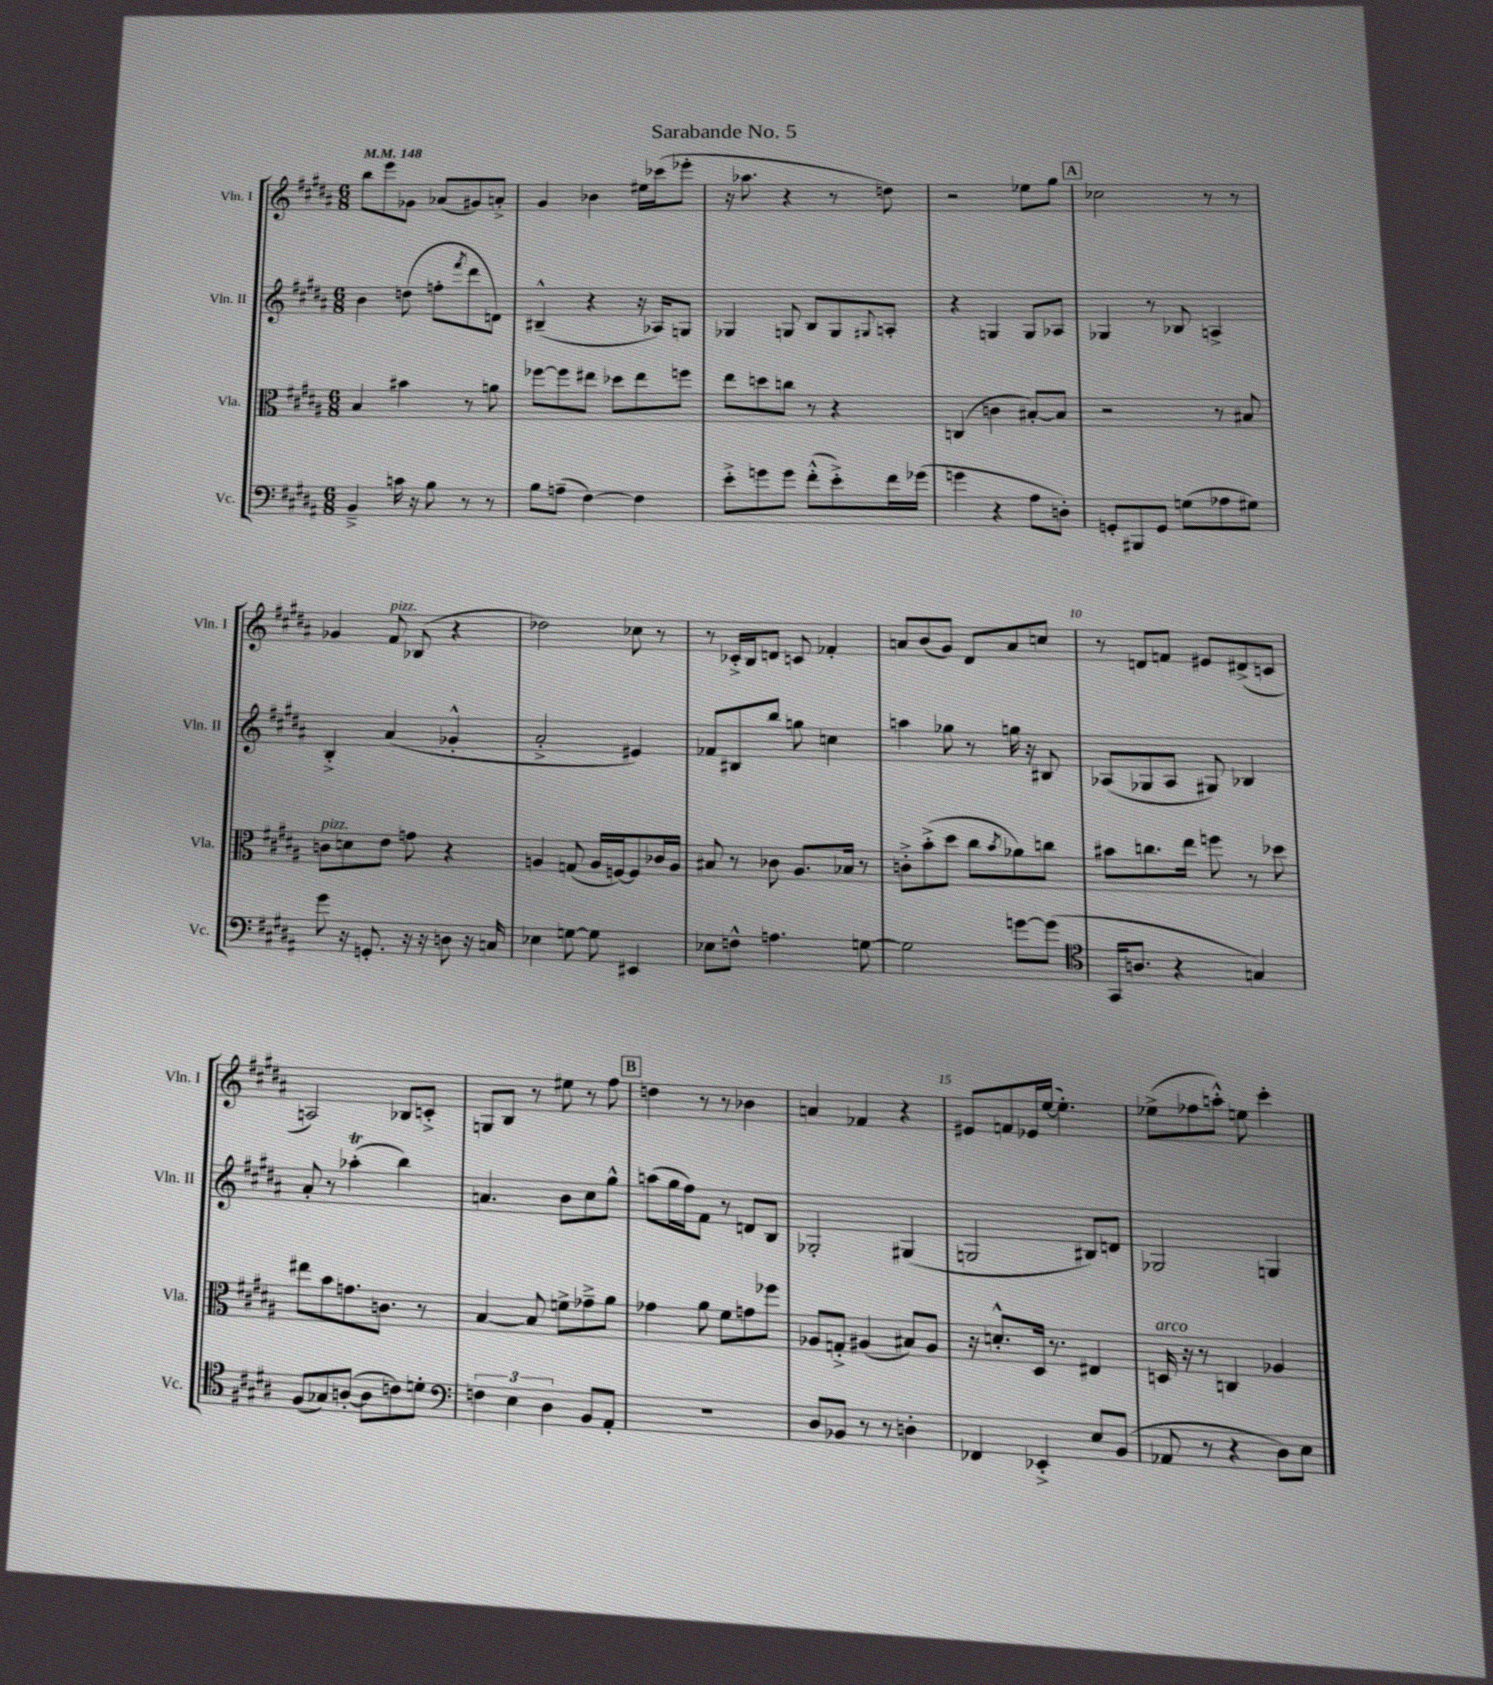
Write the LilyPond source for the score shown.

\header { title = "Sarabande No. 5" }
<<
\new StaffGroup <<
\new Staff = "s0" \with { instrumentName = "Vln. I" shortInstrumentName = "Vln. I" } {
    \clef treble \key b \major \numericTimeSignature \time 6/8 \tempo 4 = 148
    b''8 e'''8 ges'8 aes'8( gis'8) a'8-.-> |
    gis'4 bes'4 eis''16 ces'''16( ees'''8-. |
    r16 aes''8. r4 r8 d''8) |
    r2 ees''8 gis''8 |
    \mark \markup { \box "A" } ces''2 r8 r8 |
    ges'4 fis'8^\markup { \italic "pizz." } bes8( r4 |
    des''2) ces''8 r8 |
    r8 ces'16-.-> b16 d'8 c'8 fes'4-. |
    a'8 b'8( gis'8) dis'8 a'8 c''8 |
    r8 d'8 f'8 eis'8 dis'8->( c'8 |
    a2) bes8 c'8-.-> |
    g8 b8 r8 eis''8 r8 fis''8 |
    \mark \markup { \box "B" } d''4 r8 r8 bes'4 |
    a'4 fes'4 r4 |
    eis'8 f'8 ees'16 e''16~( e''4.-.) |
    ees''8->( fes''8 a''8-.-^) e''8 cis'''4-. \bar "|." |
}
\new Staff = "s1" \with { instrumentName = "Vln. II" shortInstrumentName = "Vln. II" } {
    \clef treble \key b \major \numericTimeSignature \time 6/8
    b'4 d''8( f''8-. \acciaccatura { fis'''8 } dis'''8 d'8) |
    bis4---^( r4 r16 aes16) g8 |
    ges4 g8 b8 g8 \appoggiatura { gis8 } a8-. |
    r4 g4 g8 aes8 |
    \mark \markup { \box "A" } ges4 r8 bes8 a4-> |
    b4-.-> ais'4( ges'4-.-^ |
    ais'2-.-> eis'4) |
    fes'8 bis8 b''8 g''8 c''4 |
    a''4 ges''8 r8 g''16 r16 bis8 |
    aes8( ges8 aes8 gis8) bes4 |
    ais'8-. r8 aes''4-.\trill( b''4) |
    a'4. b'8 cis''8 gis''8-^ |
    \mark \markup { \box "B" } a''8( gis''16 fis''16) fis'8 r8 d'8 b8 |
    ges2-. gis4( |
    g2 bis8) d'8 |
    ges2 g4 \bar "|." |
}
\new Staff = "s2" \with { instrumentName = "Vla." shortInstrumentName = "Vla." } {
    \clef alto \key b \major \numericTimeSignature \time 6/8
    b4 bis'4 r8 a'8 |
    fes''8~ fes''8 eis''8 des''8 eis''8 f''8 |
    e''8 d''8 c''8 r8 r4 |
    c4( c'4 bis8~-.) bis8 |
    \mark \markup { \box "A" } r2 r8 bis8 |
    c'8^\markup { \italic "pizz." } d'8 e'8 g'8 r4 |
    a4 g8( a16 f16~) f8 ces'16 a16 |
    bis8 r8 ces'8 ais8. bes16 r8 |
    c'8-.-> b'8-.->( dis''8 cis''8 \acciaccatura { b'8 } aes'8) c''8 |
    bis'8 c''8. e''16 f''8 r8 des''8 |
    eis''8 b'8 g'8. c'8. r8 |
    b4~ b8 f'8-> ges'8---> ais'8 |
    \mark \markup { \box "B" } ges'4 ais'8 fis'8 g'8 fes''8 |
    aes8 g8-.-> ais4( bis8) ais8 |
    r16 d'8.-.-^ dis16 r8. eis4 |
    d16^\markup { \italic "arco" } r16 r8 c4 aes4 \bar "|." |
}
\new Staff = "s3" \with { instrumentName = "Vc." shortInstrumentName = "Vc." } {
    \clef bass \key b \major \numericTimeSignature \time 6/8
    b,4---> c'16 r16 b8 r8 r8 |
    b8 a8--( fis4~) fis4 |
    e'8-.-> g'8 g'8 fis'8-.-^( e'8-.->) fis'16 ges'16( |
    g'4 r4 ais8 d8-.) |
    \mark \markup { \box "A" } g,8-. bis,,8 g,8 g8( aes8 gis8) |
    gis'8 r16 g,8.-. r16 r16 d8 r16 c16 |
    ees4 g8~ g8 eis,4 |
    ees8 f8-^ a4. g8~ |
    g2 g'8~ g'8( |
    \clef tenor gis,16 a8. r4 g4) |
    fis8( ges8) a8~-.( a8 c'8) d'8-. |
    \clef bass \tuplet 3/2 { f4 e4 dis4 } b,8 ais,8-. |
    \mark \markup { \box "B" } R2. |
    dis8 bes,8 r8 r8 d4-. |
    fes,4 ees,4-.-> e8 b,8( |
    aes,8 r8 r4 dis8) e8 \bar "|." |
}
>>
>>
\layout { \context { \Score \override BarNumber.break-visibility = ##(#f #t #t) barNumberVisibility = #(every-nth-bar-number-visible 5) } }
